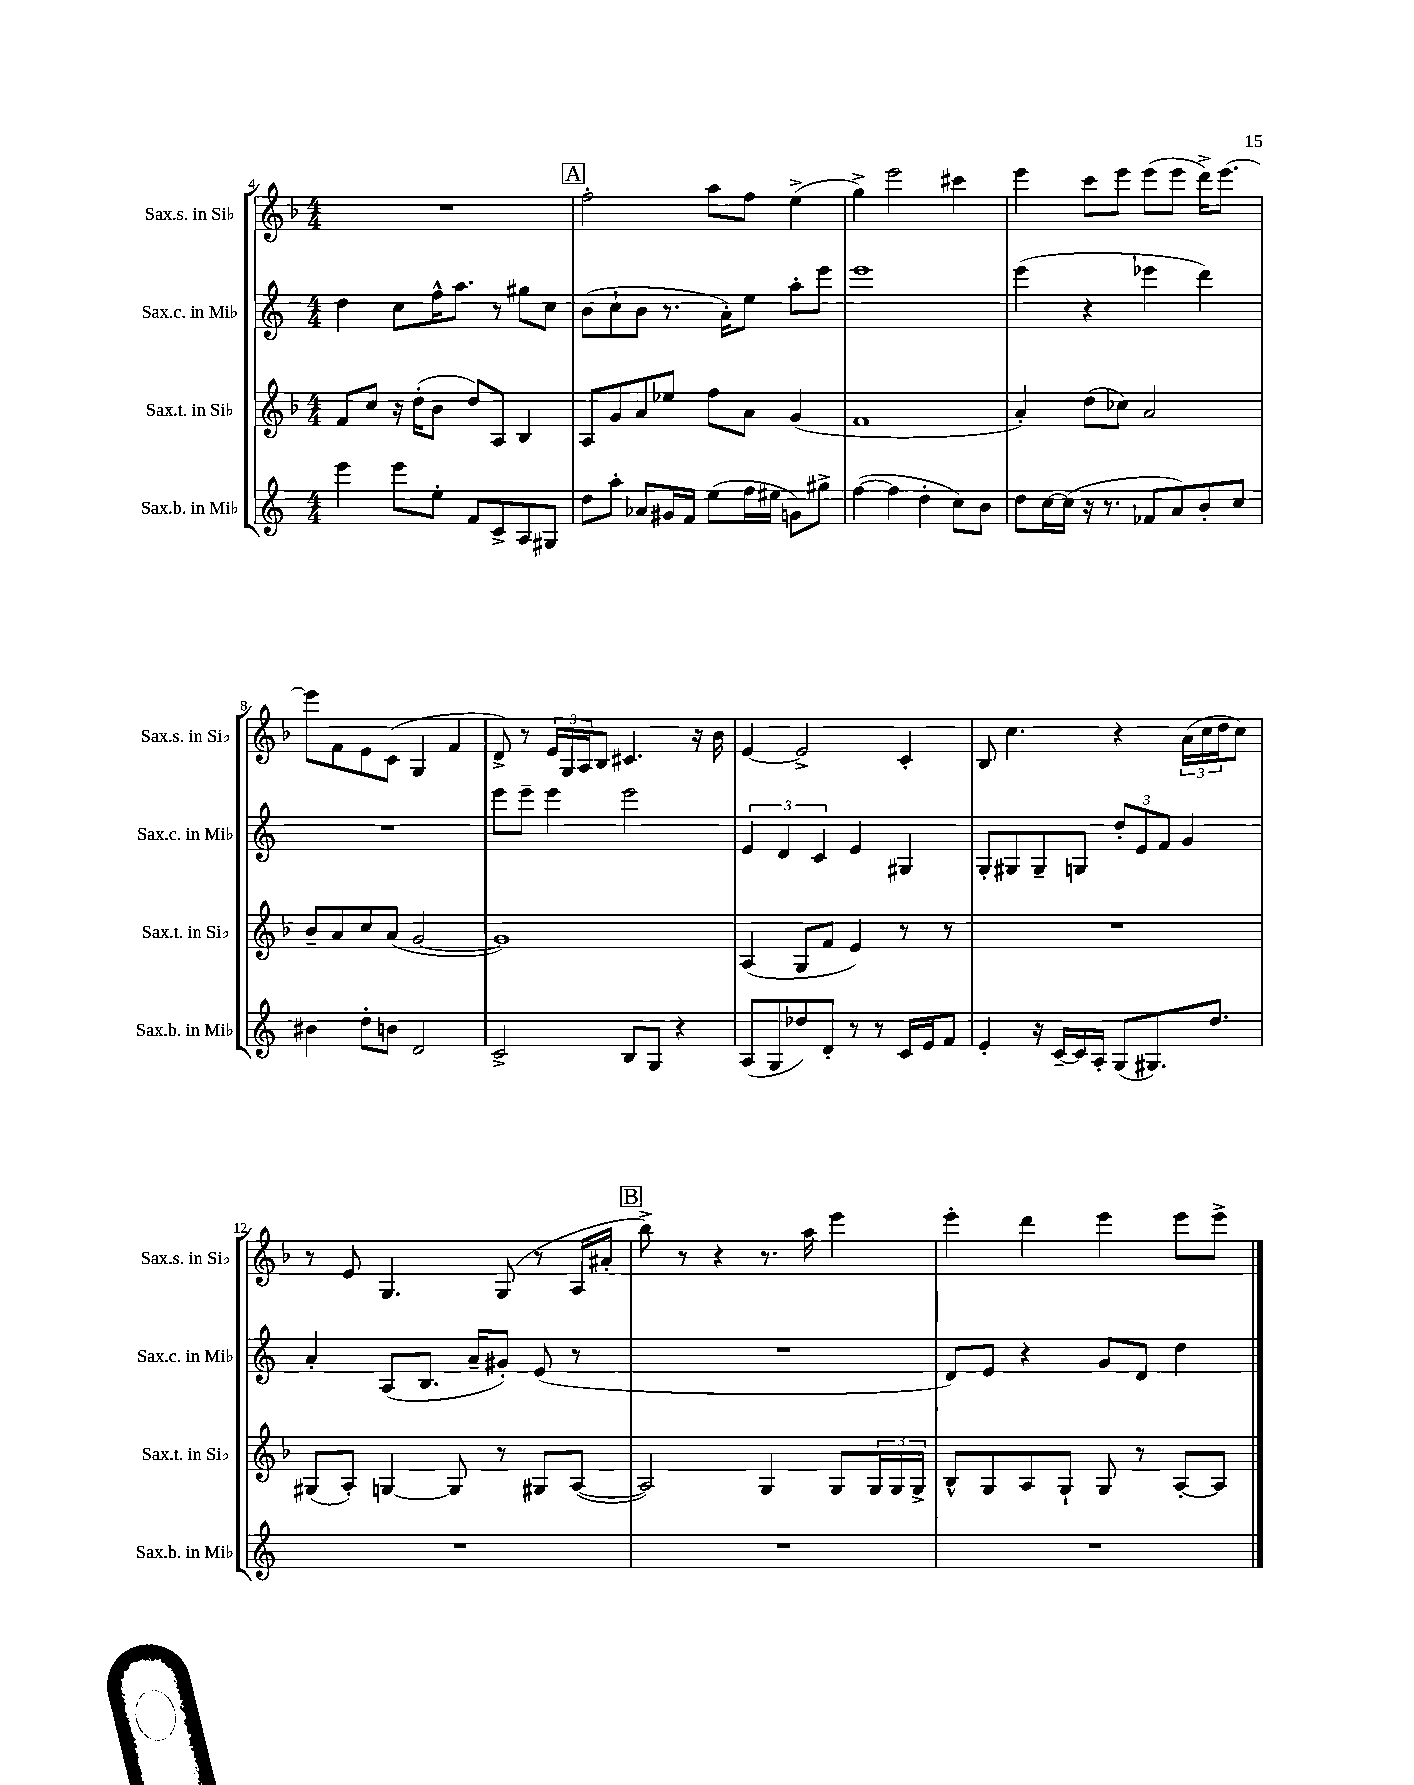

**kern	**kern	**kern	**kern
*staff4	*staff3	*staff2	*staff1
*clefG2	*clefG2	*clefG2	*clefG2
*k[]	*k[b-]	*k[]	*k[b-]
*M4/4	*M4/4	*M4/4	*M4/4
4eee	8f	4dd	1r
.	8cc	.	.
8eee	16r	8cc	.
.	(16dd'	.	.
8ee'	8b-	16ff^^	.
.	.	8.aa	.
8f	8dd)	.	.
8c^	8A	8r	.
8A	4B-	8gg#	.
8G#	.	8cc	.
=	=	=	=
8dd	8A	(8b	2ff'
8aa'	8g	8cc`	.
8a-	8a	8b	.
16g#	8ee-	8.r	.
16f	.	.	.
(8ee	8ff	.	8aa
.	.	16a')	.
16ff	8a	8ee	8ff
16ee#	.	.	.
8g)	(4g	8aa'	(4ee^
8gg#^	.	8eee	.
=	=	=	=
([4ff	1f	1eee	4gg^)
4ff]	.	.	2eee
4dd'	.	.	.
8cc)	.	.	4ccc#
8b	.	.	.
=	=	=	=
8dd	4a')	(4eee	4eee
[16cc	.	.	.
(16cc]	.	.	.
16r	(8dd	4r	8ccc
8.r	.	.	.
.	8cc-)	.	8eee
8f-	2a	4eee-	(8eee
8a)	.	.	8eee
8b'	.	4ddd)	16ddd^)
.	.	.	[8.eee
8cc	.	.	.
=	=	=	=
4b#	8b-~	1r	8eee]
.	8a	.	8f
8dd'	8cc	.	8e
8b	(8a	.	(8c
2d	[2g	.	4G
.	.	.	4f
=	=	=	=
2c^	1g])	8eee	8d^)
.	.	8eee~	8r
.	.	4eee	24e
.	.	.	24G
.	.	.	24A
.	.	.	8B-
8B	.	2eee	4.c#
8G	.	.	.
4r	.	.	.
.	.	.	16r
.	.	.	16b-
=	=	=	=
(8A	(4A	6e	[4e
8G	.	.	.
.	.	6d	.
8dd-)	8G	.	2e^]
.	.	6c	.
8d'	8f	.	.
8r	4e)	4e	.
8r	.	.	.
16c	8r	4G#	4c'
16e	.	.	.
8f	8r	.	.
=	=	=	=
4e'	1r	8G'	8B-
.	.	8G#	4.cc
16r	.	8G#~	.
[16c~	.	.	.
16c]	.	8G	.
16A'	.	.	.
(8G	.	12dd'	4r
.	.	12e	.
8.G#)	.	.	.
.	.	12f	.
.	.	4g	(24a
.	.	.	24cc
8.dd	.	.	.
.	.	.	24dd
.	.	.	8cc)
=	=	=	=
1r	(8G#	4a'	8r
.	8A')	.	8e
.	[4G	(8A	4.G
.	.	8.B	.
.	8G]	.	.
.	.	16a~	.
.	8r	8g#')	(8G
.	8G#	(8e	8r
.	([8A	8r	16A
.	.	.	16a#'
=	=	=	=
1r	2A])	1r	8bb-^)
.	.	.	8r
.	.	.	4r
.	4G	.	8.r
.	.	.	16aa
.	8G	.	4eee
.	24G	.	.
.	24G	.	.
.	24G^	.	.
=	=	=	=
1r	8B-^^	8d)	4eee'
.	8G	8e	.
.	8A	4r	4ddd
.	8G`	.	.
.	8G	8g	4eee
.	8r	8d	.
.	[8A'	4dd	8eee
.	8A]	.	8eee^
==	==	==	==
*-	*-	*-	*-
